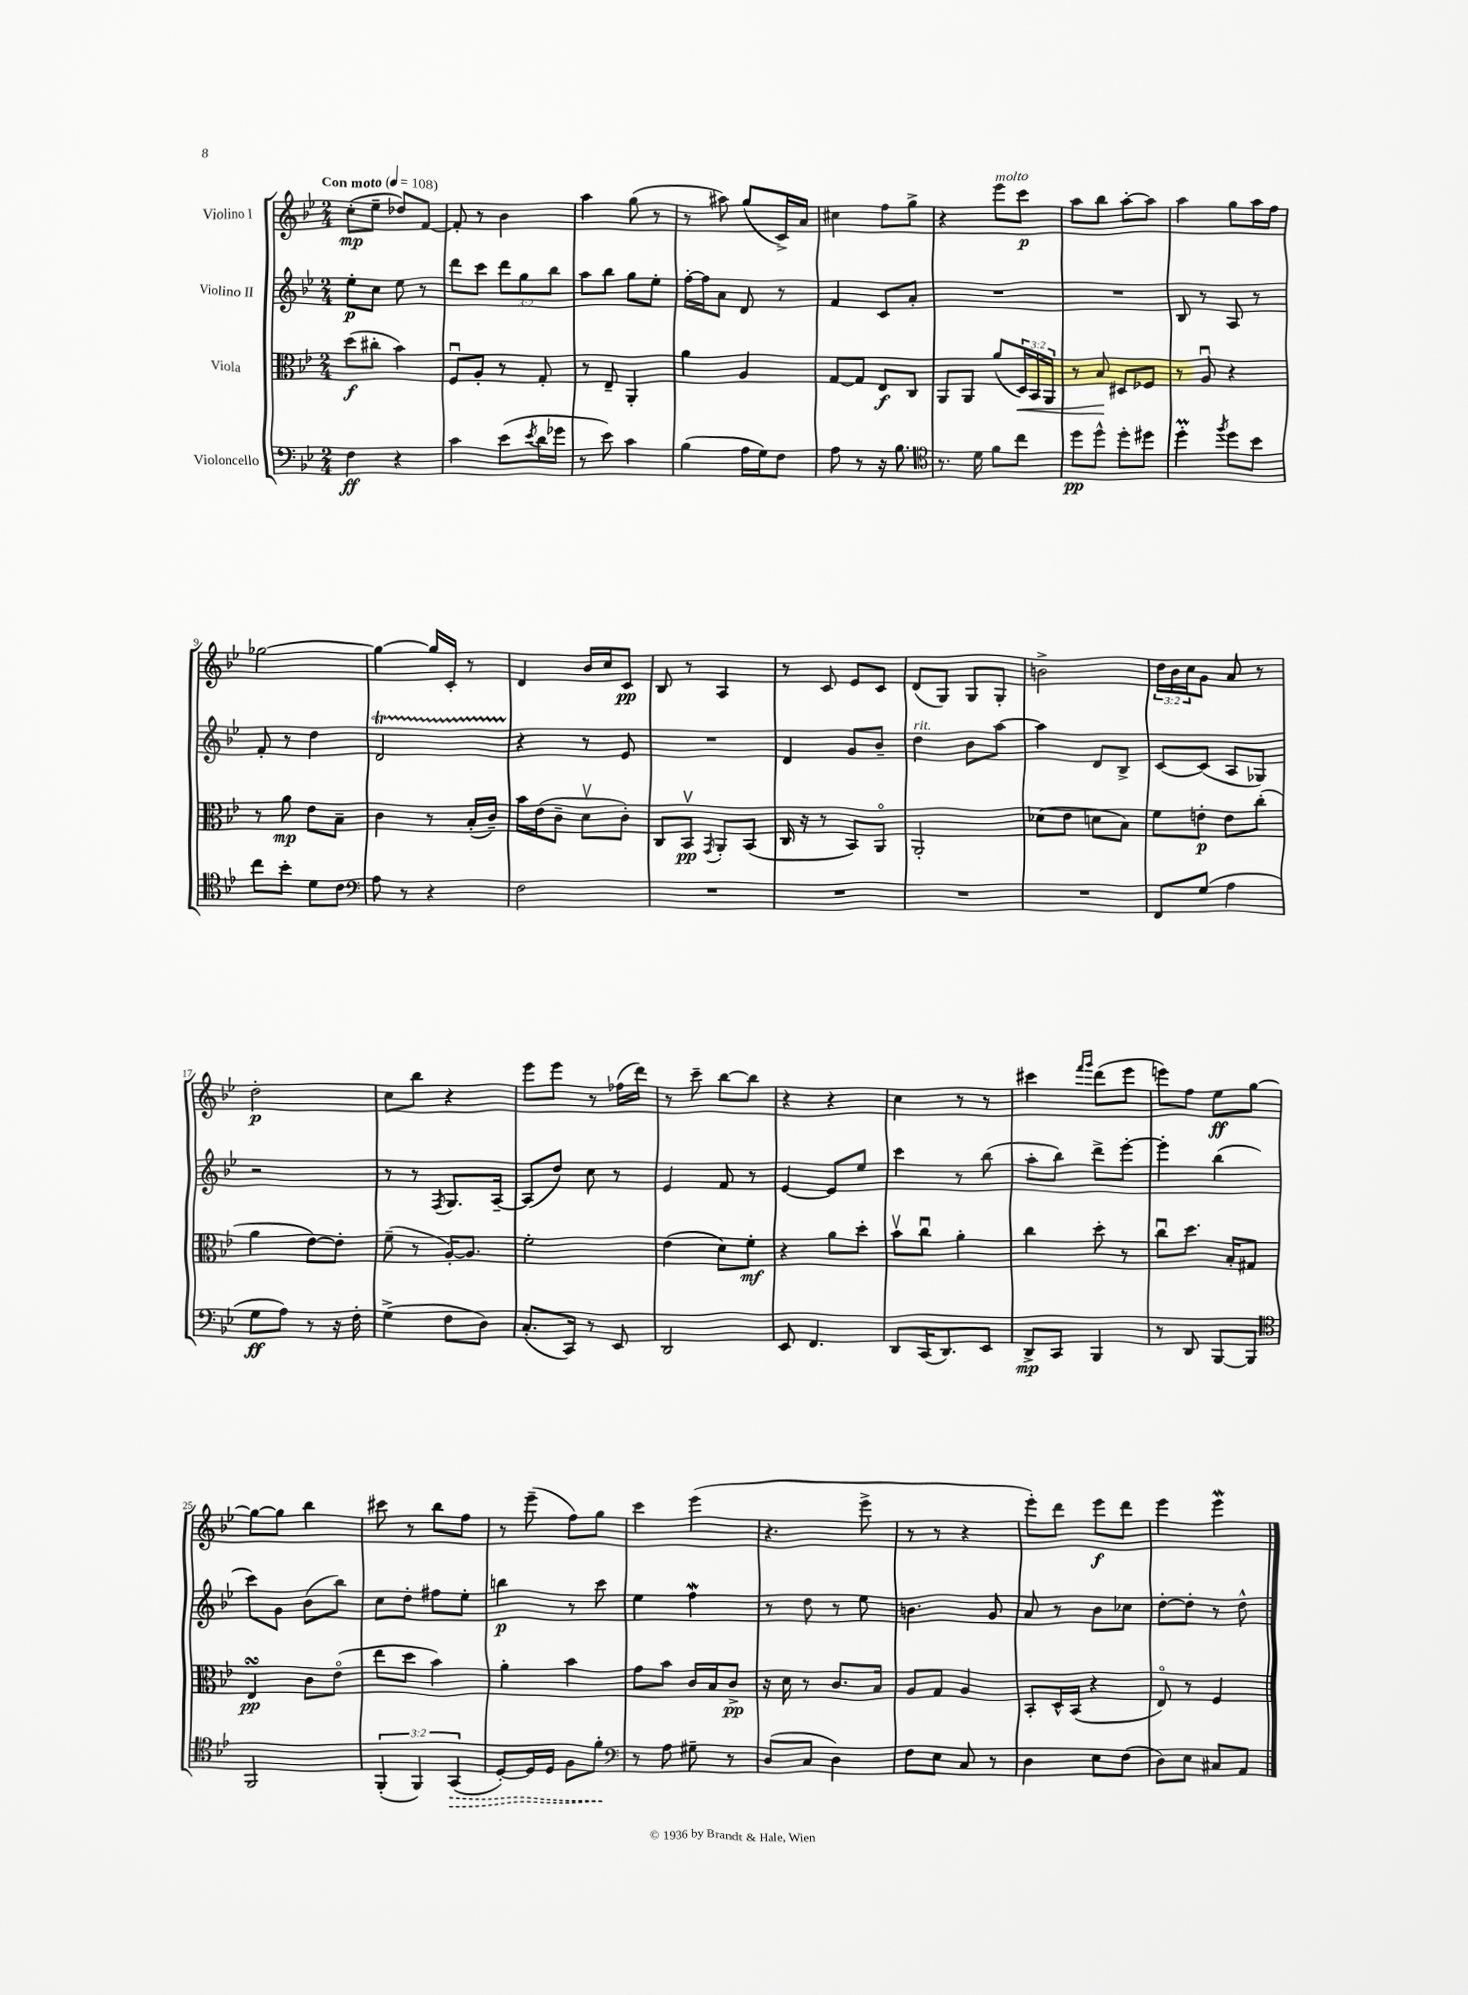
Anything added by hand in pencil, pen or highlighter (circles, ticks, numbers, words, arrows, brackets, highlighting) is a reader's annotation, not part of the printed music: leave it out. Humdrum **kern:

**kern	**kern	**kern	**kern
*staff4	*staff3	*staff2	*staff1
*clefF4	*clefC3	*clefG2	*clefG2
*k[b-e-]	*k[b-e-]	*k[b-e-]	*k[b-e-]
*M2/4	*M2/4	*M2/4	*M2/4
*MM108	*MM108	*MM108	*MM108
4F\	(8dd\L	8ee-'\L	(8cc'\L
.	8cc#'\J	8cc\J	8ee-~\J
4r	4b-\)	8ee-\	8dd-/L)
.	.	8r	[8f/J
=	=	=	=
4c\	8Fu/L	8ddd\L	8f'/]
.	8A'/J	8ccc\J	8r
(8e-\L	8r	12ddd\L	4b-\
.	.	12gg\	.
8qe-/	.	.	.
16d\L	8G'/	.	.
.	.	12bb-\J	.
16g-\JJ	.	.	.
=	=	=	=
8r	8r	8aa\L	4aa\
8e-\)	8E-~/	8bb-\J	.
4c\	4AA'/	8gg\L	(8gg\
.	.	8ee-'\J	8r
=	=	=	=
(4B-\	4a\	[16ff'\LL	8r
.	.	16ff\]J	.
.	.	8a\J	8aa#\)
16A\LL	4A/	8d/	(8gg/L
16G\J)	.	.	.
8F\J	.	8r	16c^/L)
.	.	.	16a/JJ
=	=	=	=
8A\	[8G/L	4f/	4cc#\
8r	8G/]J	.	.
16r	8E-/L	8c/L	8ff\L
8.B-\	.	.	.
.	8C/J	8a'/J	8gg^\J
=	=	=	=
*clefC4	*	*	*
8.r	8AA/L	2r	4r
.	8AA/J	.	.
16d\	.	.	.
8f\L	(8a/L	.	8eee-\L
8cc\J	24D/L)	.	8ccc\J
.	24BB-/	.	.
.	24AA/JJ	.	.
=	=	=	=
8dd\L	8r	2r	8aa\L
8dd^^\J	8B-/	.	8bb-\J
8dd'\L	8D#/L	.	[8aa'\L
8dd#\J	8F-/J	.	8aa\]J
=	=	=	=
4dd'\	8r	8B-/	4aa\
.	8Au/	8r	.
8qff/	.	.	.
8dd\L	4r	8A/	8gg\L
8b-\J	.	8r	16aa\L
.	.	.	16ff\JJ
=	=	=	=
8cc\L	8r	8f'/	[2gg-\
8b-'\J	8a\	8r	.
8d\L	8e-\L	4dd\	.
8c\J	8B-~\J	.	.
=	=	=	=
*clefF4	*	*	*
8A\	4c\	2d/	4gg-\_
8r	.	.	.
4r	8r	.	16gg-/]LL
.	.	.	16c'/JJ
.	(16B-'/LL	.	8r
.	16c~/JJ)	.	.
=	=	=	=
2F\	16b-\LL	4r	4d/
.	(16e-\J	.	.
.	8c~\J	.	.
.	8dv\L	8r	16b-/LL
.	.	.	16cc/J
.	8c'\J)	8e-/	8c/J
=	=	=	=
2r	8C/L	2r	8B-/
.	8BB-v/J	.	8r
.	8qGG/	.	.
.	8AA'/L	.	4A/
.	(8BB-/J	.	.
=	=	=	=
2r	16C/	4d/	8r
.	16r	.	.
.	8r	.	8c/
.	8BB-/L)	8g/L	8e-/L
.	8AAo/J	8b-~/J	8c/J
=	=	=	=
2r	2AA'/	4dd\	(8d/L
.	.	.	8G/J)
.	.	8b-\L	8G/L
.	.	[8aa\J	8G'/J
=	=	=	=
2r	(8d-\L	4aa\]	2b^\
.	8e-\J	.	.
.	8d\L	8d/L	.
.	8B-\J)	8B-^/J	.
=	=	=	=
8FF/L	8f\L	[8c/L	24dd\LL
.	.	.	24b-\
.	.	.	24cc\J
(8G/J	8e'\J	(8c/]J	8g\J
4A\	8e\L	8A/L	8a/
.	(8cc'\J	8G-/J)	8r
=	=	=	=
8G\L	4a\	2r	2dd'\
8A\J)	.	.	.
8r	[8e-\L)	.	.
16r	8e-'\]J	.	.
16F'\	.	.	.
=	=	=	=
(4G^\	(8f~\	8r	8cc\L
.	8r	8r	8bb-\J
.	.	8qF/	.
8F\L	[16A'/LK)	8.G/L	4r
.	8.A/]J	.	.
8D\J)	.	.	.
.	.	[16A~/Jk	.
=	=	=	=
(8.C'/L	2f'\	(8A/]L	8eee-\L
.	.	8dd/J)	8eee-\J
16CC/Jk)	.	.	.
8r	.	8cc\	8r
8EE-/	.	8r	(16ff-\LL
.	.	.	16ddd\JJ)
=	=	=	=
2DD/	(4e-\	4e-/	8r
.	.	.	8ccc~\
.	8d\L)	8f/	[8bb-\L
.	8f'\J	8r	8bb-\]J
=	=	=	=
8EE-/	4r	[4e-/	4r
4.FF/	.	.	.
.	8a\L	8e-/]L	4r
.	8dd'\J	8ee-/J	.
=	=	=	=
8DD/L	8b-v\L	4ccc\	4cc\
(16CC/K	8ccu\J	.	.
8.DD/)	.	.	.
.	4a'\	8r	8r
8EE-/J	.	(8bb-\	8r
=	=	=	=
8DD^/L	4cc\	8aa'\L	4ccc#\
8CC/J	.	8bb-\J)	.
.	.	.	16qqfff/LL
.	.	.	16qqggg/JJ
4BBB-/	8dd'\	8ddd^\L	(8ddd\L
.	8r	[8eee-'\J	8eee-\J
=	=	=	=
8r	8ccu\L	4eee-'\]	8eee\L)
8DD/	8.dd\J	.	8ff\J
[8BBB-/L	.	(4bb-\	8ee-\L
.	16B-'/LK	.	.
8BBB-/]J	8G#/J	.	[8gg\J
=	=	=	=
*clefC4	*	*	*
2FF/	4E-/	8ccc\L)	8gg\_L
.	.	8g\J	8gg\]J
.	8c\L	(8b-\L	4bb-\
.	(8e-o\J	8bb-\J)	.
=	=	=	=
(6FF'/	8ee-\L	8cc\L	8ccc#\
.	8dd\J	8dd'\J	8r
6FF/)	.	.	.
.	4b-\)	8ff#\L	8bb-\L
(6GG/	.	.	.
.	.	8ee-'\J	8ff\J
=	=	=	=
[8D'/L)	4a'\	4bb\	8r
16D/]L	.	.	(8eee-~\
16D/JJ	.	.	.
8F\L	4b-\	8r	8ff\L)
8f'\J	.	8ccc\	8gg\J
=	=	=	=
*clefF4	*	*	*
8r	8g\L	4ee-\	4ccc\
8A\	8b-\J	.	.
8G#~\	16c/LL	4ff\	(4eee-\
.	16B-/J	.	.
8r	8c^/J	.	.
=	=	=	=
(8D/L	16r	8r	4.r
.	16d\	.	.
8C/J	8r	8dd\	.
4D\)	8.c/L	8r	.
.	.	8ee-\	8eee-^\
.	16B-/Jk	.	.
=	=	=	=
8F\L	8A/L	4.b\	8r
8E-\J	8G/J	.	8r
8C/	4A/	.	4r
8r	.	8g/	.
=	=	=	=
4D\	8BB-'/L	8a/	8eee-'\L)
.	16D^^/L	8r	8ddd\J
.	(16BB-/JJ	.	.
8E-\L	4r	8b-\L	8eee-\L
(8F\J	.	8cc-\J	8ddd\J
=	=	=	=
8D\L)	8E-o/)	[8dd'\L	4eee-\
8E-\J	8r	8dd'\]J	.
8C#/L	4F/	8r	4eee-\
8AA/J	.	8dd^^\	.
==	==	==	==
*-	*-	*-	*-
